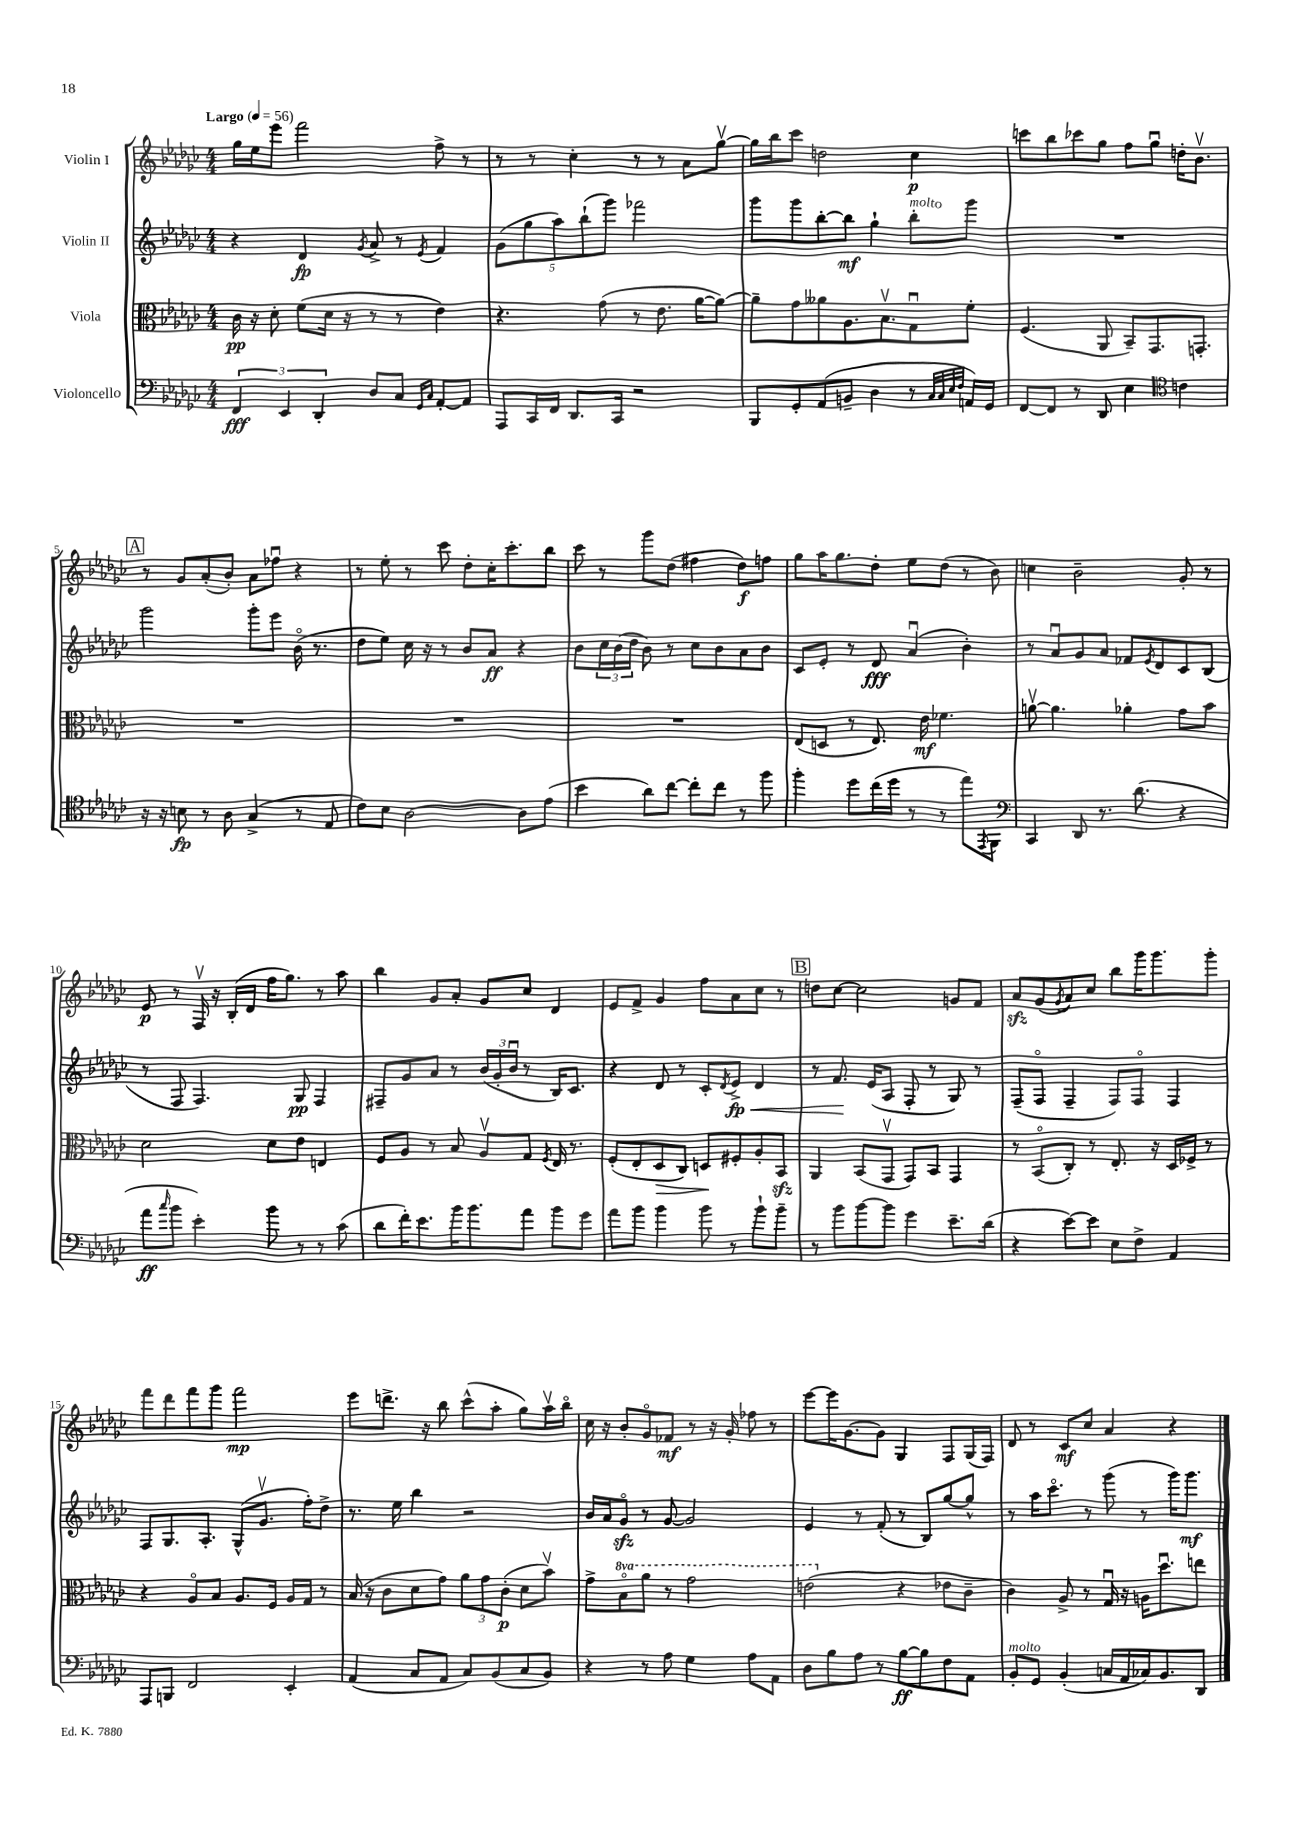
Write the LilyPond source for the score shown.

<<
\new StaffGroup <<
\new Staff = "s0" \with { instrumentName = "Violin I" } {
    \clef treble \key ges \major \numericTimeSignature \time 4/4 \tempo "Largo" 4 = 56
    ges''16 ees''16 ees'''8 f'''2 f''8-> r8 |
    r8 r8 ces''4-. r8 r8 aes'8 ges''8~\upbow |
    ges''16 bes''16 ces'''8 d''2 ces''4\p |
    c'''8 bes''8 ces'''8 ges''8 f''8 ges''8\downbow d''16-. bes'8.\upbow |
    \mark \markup { \box "A" } r8 ges'8 aes'8-.( bes'8-.) aes'8 fes''8\downbow r4 |
    r8 ees''8-. r8 ces'''8 des''8-. ces''16-. ces'''8.-. bes''8 |
    ces'''8 r8 ges'''8 des''8( fis''4 des''8\f) f''8 |
    ges''8 aes''16 ges''8. des''8-. ees''8 des''8( r8 bes'8) |
    c''4 bes'2-- ges'8-. r8 |
    ees'8\p r8 f16\upbow r16 bes16-.( des'16 f''16 ges''8.) r8 aes''8 |
    bes''4 ges'8 aes'8-. ges'8 ces''8 des'4 |
    ees'8 f'8-> ges'4 f''8 aes'8 ces''8 r8 |
    \mark \markup { \box "B" } d''8 ces''8~ ces''2 g'8 f'8 |
    aes'8\sfz ges'8( \acciaccatura { ges'8 } aes'8) ces''8 bes''8 ges'''16 ges'''8. ges'''8-. |
    f'''8 des'''8 f'''8 ges'''8 f'''2\mp |
    ees'''8 d'''8.-> r16 bes''8 ces'''8-^( aes''8-. ges''8) aes''16\upbow bes''16\flageolet |
    ces''16 r16 bes'8-. ges'8\flageolet fes'8\mf r8 r16 ges'16-. fes''8 r8 |
    ees'''8~ ees'''16 ges'8.~ ges'8 ges4 f8 ges16( f16) |
    des'8 r8 ces'8\mf ces''8 aes'4 r4 \bar "|." |
}
\new Staff = "s1" \with { instrumentName = "Violin II" } {
    \clef treble \key ges \major \numericTimeSignature \time 4/4
    r4 des'4\fp \acciaccatura { ges'8 } aes'8-> r8 \acciaccatura { ees'8 } f'4 |
    \tuplet 5/4 { ges'8( ges''8 aes''8) bes''8-!( ges'''8) } fes'''2 |
    ges'''8 ges'''8 bes''8~-. bes''8\mf ges''4-! bes''8-.^\markup { \italic "molto" } ges'''8 |
    R1 |
    \mark \markup { \box "A" } ges'''2 ges'''8-. ees'''8 bes'16\flageolet( r8. |
    des''8 ees''8) ces''16 r16 r8 bes'8 aes'8\ff r4 |
    bes'8 \tuplet 3/2 { ces''16 bes'16( des''16 } bes'8) r8 ces''8 bes'8 aes'8 bes'8 |
    ces'8 ees'8-. r8 des'8\fff aes'4\downbow( bes'4-.) |
    r8 aes'8\downbow ges'8 aes'8 fes'8 \acciaccatura { ees'8 } des'8 ces'8 bes8( |
    r8 f8 f4.) ges8\pp f4 |
    fis8-- ges'8 aes'8 r8 \tuplet 3/2 { bes'16( ges'16-. bes'16\downbow } r8 bes16) ces'8. |
    r4 des'8 r8 ces'8-. \acciaccatura { des'8 } ees'8->\fp\< des'4 |
    \mark \markup { \box "B" } r8 f'8.\! ees'16( aes8 f8-. r8 ges8) r8 |
    f8--( f8\flageolet f4-- f8) f8\flageolet f4 |
    f8 ges8. aes8.-. ges8-^( ges'8.\upbow f''16-.) des''8-> |
    r8. ees''16 bes''4 r2 |
    bes'16 aes'16 ges'8\flageolet\sfz r8 ges'8~ ges'2 |
    ees'4 r8 f'8-.( r8 bes8) ges''8~ ges''8-^ |
    r8 aes''16 ces'''8.\flageolet r8 ges'''8( r8 ges'''16) ges'''8.\mf \bar "|." |
}
\new Staff = "s2" \with { instrumentName = "Viola" } {
    \clef alto \key ges \major \numericTimeSignature \time 4/4 \set Staff.ottavationMarkups = #ottavation-simple-ordinals
    ces'16\pp r16 des'8-. f'8( des'16 r16 r8 r8 ees'4) |
    r4. ges'8( r8 ees'8. aes'16~ aes'8~) |
    aes'8-- ges'8 aeses'8 aes8. bes8.\upbow ges8\downbow f'8-. |
    f4.( aes,8 bes,8--) ges,8. g,8.-. |
    \mark \markup { \box "A" } R1 |
    R1 |
    R1 |
    ees8( d8 r8 ees8.) ees'16\mf fes'4. |
    a'8~\upbow a'4. aes'4-. ges'8 bes'8 |
    des'2 des'8 ees'8 e4 |
    f8 aes8 r8 bes8 aes8\upbow ges8 \acciaccatura { f8 } ees16 r8. |
    f8-.( ees8-. des8\> ces8) d8\! fis8-. aes8-. bes,8\sfz |
    \mark \markup { \box "B" } aes,4 bes,8( ges,8\upbow ges,8) bes,8 ges,4 |
    r8 bes,8\flageolet( ces8-.) r8 ees8.-. r16 des16 fes16-> r8 |
    r4 aes8\flageolet bes8 aes8. f16 aes16 ges16 r8 |
    bes16( r16 ces'8 des'8 ges'8) \tuplet 3/2 { aes'8 ges'8 ces'8-.\p( } des'8 bes'8\upbow) |
    ges'8-> \ottava #1 bes'8\flageolet aes''8 r8 ges''2 |
    e''2( \ottava #0 r4 ees'!8 ces'8-- |
    ces'4) aes8-> r8 ges16\downbow r16 a16 des''8.\downbow e''8 \bar "|." |
}
\new Staff = "s3" \with { instrumentName = "Violoncello" } {
    \clef bass \key ges \major \numericTimeSignature \time 4/4
    \tuplet 3/2 { f,4\fff ees,4 des,4-. } des8 ces8 \grace { ges,16 ces16 } aes,8~-. aes,8 |
    aes,,8 ces,16 f,16 des,8. ces,16 r2 |
    bes,,8 ges,8-. aes,8( b,8-- des4 r8 \grace { ces32 ces32 ees32 f32 } a,16) ges,16 |
    f,8~ f,8 r8 des,8 ees4 \clef tenor c'4 |
    \mark \markup { \box "A" } r16 r16 b8\fp r8 aes8 ges4->( r8 ees8 |
    ces'8) bes8 aes2~ aes8 ees'8( |
    bes'4 aes'8) ces''8~ ces''8-. ces''8 r8 f''8 |
    f''4-. des''8 ces''16( des''16 r8 r8 ees''8) \acciaccatura { ees,8 } f,8 |
    \clef bass ces,4 des,8 r8. des'8.( r4 |
    aes'8\ff \grace { ces''16 } bes'8 ees'4-.) bes'8 r8 r8 ces'8( |
    des'8 f'16-.) ees'8. bes'16 bes'8. aes'8 bes'8 ges'8 |
    aes'8 bes'8 bes'4 bes'8 r8 bes'8-! bes'8-- |
    \mark \markup { \box "B" } r8 bes'8 bes'8~ bes'8 ges'4 ees'8.-- des'16( |
    r4 ees'8~) ees'8 ees8 f8-> aes,4 |
    aes,,8 b,,8 f,2 ees,4-. |
    aes,4( ces8 aes,8 ces8) bes,8( ces8 bes,8) |
    r4 r8 aes8 ges4 aes8 aes,8 |
    des8 bes8 aes8 r8 bes8~\ff bes8 f8 aes,8 |
    bes,8-.^\markup { \italic "molto" } ges,8 bes,4-.( c16 aes,16 ces16) bes,8. des,8 \bar "|." |
}
>>
>>
